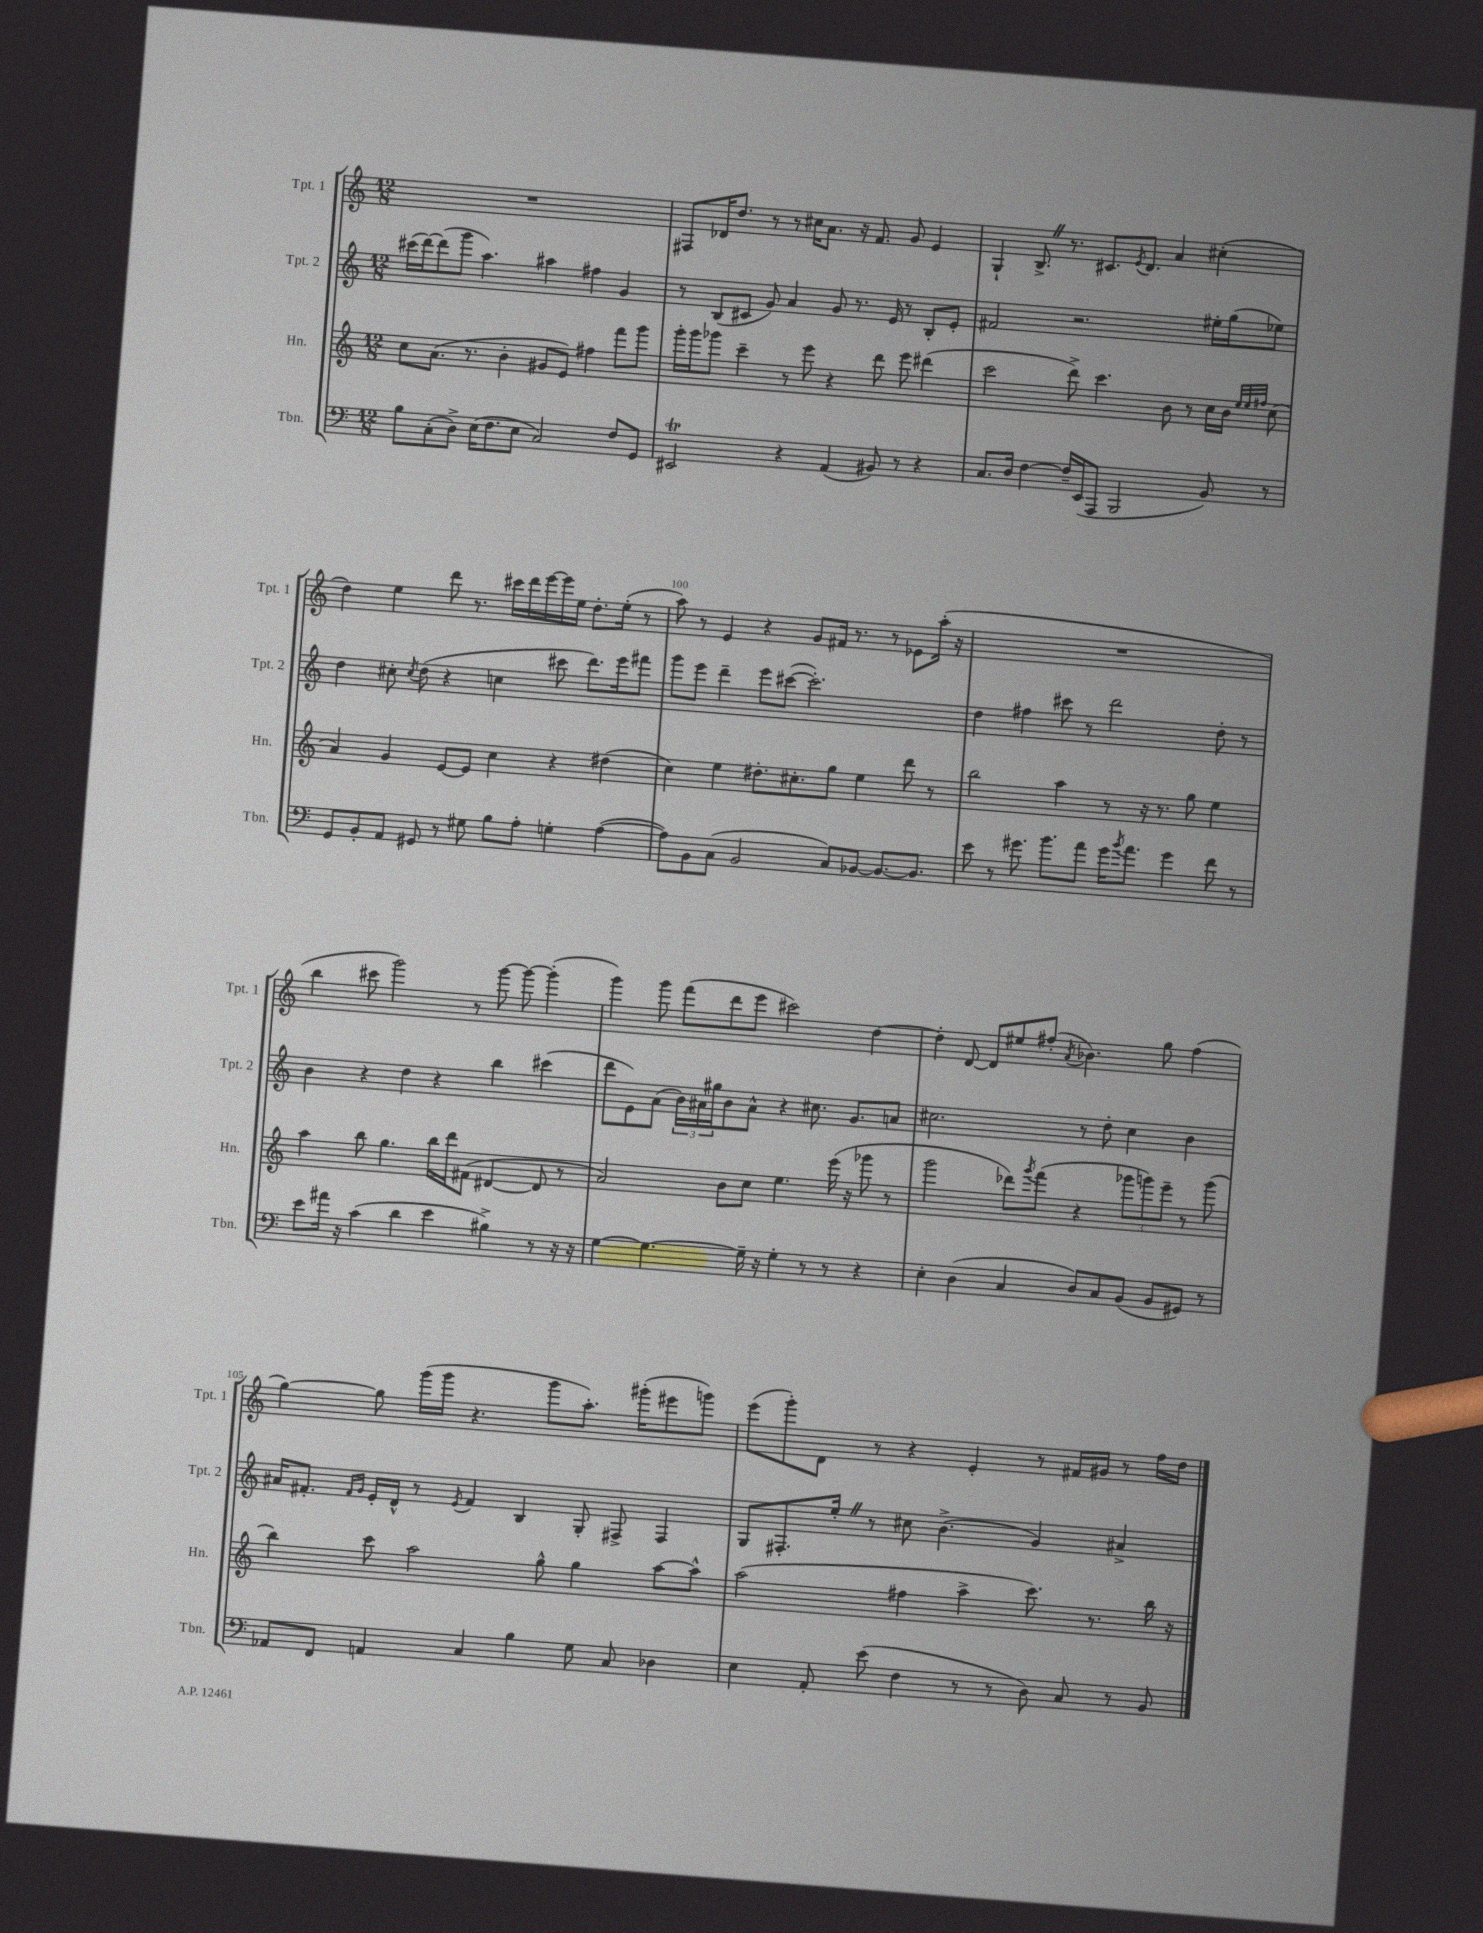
<<
\new StaffGroup <<
\new Staff = "s0" \with { instrumentName = "Tpt. 1" shortInstrumentName = "Tpt. 1" } {
    \clef treble \key c \major \numericTimeSignature \time 12/8
    R1. |
    fis8 des'16 d''8. r8 r8 cis''16 a'8. r16 f'8. g'8 e'4 |
    g4-! b8.-> \once \override BreathingSign.text = \markup { \musicglyph "scripts.caesura.straight" } \breathe r8. cis'8. \acciaccatura { e'8 } d'8. a'4 cis''4-.( |
    d''4) e''4 d'''8 r8. cis'''16 d'''16 e'''16~ e'''16 e''16 d''8.-. e''16-.( r8 |
    a''8) r8 e'4 r4 g'8 fis'16 r8. r8 ees'8 a''16-.( r16 |
    R1. |
    b''4 cis'''8 g'''2) r8 g'''8~ g'''8~ g'''4-.( |
    g'''4) g'''8 f'''8( d'''8 e'''8 cis'''2) d''4~ |
    d''4-. d'8~ d'8 eis''8 fis''8-.( \acciaccatura { a'8 } bes'4.) g''8 fis''4( |
    g''4~) g''8 g'''16( g'''16 r4. g'''8 a''8.-.) gis'''16-.( eis'''8 g'''8) |
    e'''8( g'''8-.) d'8 r8 r4 e'4-. r8 fis'16 gis'16 r8 f''16 d''16 \bar "|." |
}
\new Staff = "s1" \with { instrumentName = "Tpt. 2" shortInstrumentName = "Tpt. 2" } {
    \clef treble \key c \major \numericTimeSignature \time 12/8
    cis'''16( d'''16~) d'''8( g'''8 a''4.) ais''4 fis''4 g'4 |
    r8 b8( cis'8 g'8) a'4 g'8 r8. e'16 r8 b8-. e'8-. |
    fis'2 r2. eis''16-. g''16( ees''8) |
    d''4 cis''8-. \acciaccatura { cis''8 } d''8( r4 c''4 cis'''8 d'''8.) e'''16 fis'''8 |
    g'''8 e'''8 d'''4-- e'''8 cis'''8~( cis'''2.-.) |
    d''4 fis''4 cis'''8 r8 d'''2 d''8-. r8 |
    b'4 r4 d''4 r4 b''4 cis'''4( |
    d'''8 e'8) a'8( \tuplet 3/2 { b'16) ais'16 gis''16 } b'8 ais'8-^ r4 cis''8. g'8. a'8 |
    cis''2. r8 d''8-. cis''4 b'4 |
    ais'16 fis'8.-. \grace { fis'16 g'16 } e'16-. d'16-^ r8 \acciaccatura { e'8 } fis'4 b4 g8-. fis8-> fis4 |
    g8 fis8.-. e''16-. \once \override BreathingSign.text = \markup { \musicglyph "scripts.caesura.straight" } \breathe r8 cis''8 b'4.->( g'4) ais'4-> \bar "|." |
}
\new Staff = "s2" \with { instrumentName = "Hn." shortInstrumentName = "Hn." } {
    \clef treble \key c \major \numericTimeSignature \time 12/8
    c''8 a'8.( r8. b'4-. gis'8 e'8) fis''4 f'''8 g'''8 |
    g'''16-. g'''16 ges'''8 c'''4-- r8 e'''8 r4 d'''8 e'''8 dis'''4( |
    c'''2 d'''8->) c'''4. b'8 r8 c''16 b'16 \grace { e''32 e''32 fis''32 } c''8( |
    a'4) g'4 e'8~ e'8 c''4 r4 dis''4( |
    c''4) e''4 dis''8.-. cis''8.-. g''8 e''4 d'''8 r8 |
    b''2 a''4 r8 r16 r8. g''8 e''4 |
    a''4 b''8 g''4. b''16 d'''16 fis'8( dis'4~ dis'8 r8 |
    a'2) b'8 c''8 e''4. e'''16( r16 ges'''8 r8 |
    g'''2 des'''8) \acciaccatura { g'''8 } f'''8( r4 \tuplet 3/2 { ges'''8 g'''8) e'''8-- } r8 g'''8( |
    b''4) c'''8 a''2 g''8-^ g''4 a''8~ a''8-^ |
    a''2( fis''4 a''4-> c'''8.) r8. b''16 r16 \bar "|." |
}
\new Staff = "s3" \with { instrumentName = "Tbn." shortInstrumentName = "Tbn." } {
    \clef bass \key c \major \numericTimeSignature \time 12/8
    b8 c8-.( d8->) e16( f8. e8 c2) f8 g,8 |
    eis,2\trill r4 a,4( bis,8) r8 r4 |
    c8. d16 f4~ f16-- e,16( a,,8 b,,2 b,8) r8 |
    g,8 b,8-. a,8 gis,8 r8 gis8 b8 a8-. g4-. a4~( |
    a8) b,8 c8( b,2 c8) bes,8~ bes,8.~ bes,8. |
    e'8 r8 gis'8. b'8. a'8 gis'16 \acciaccatura { b'8 } a'8. gis'4 f'8 r8 |
    e'8 ais'16 r16 c'4( d'4 e'4 bis4->) r8 r16 r16 |
    g4~ g4.~ g16-- r16 g4-. r8 r8 r4 |
    e4-. d4( c4 d8) c8 b,8( b,8 gis,8) r8 |
    aes,8 f,8 a,4 c4 b4 g8 c8 des4 |
    e4 a,8-. e'8( f4 r8 r8 d8) c8 r8 b,8 \bar "|." |
}
>>
>>
\layout { \context { \Score currentBarNumber = #96 \override BarNumber.break-visibility = ##(#f #t #t) barNumberVisibility = #(every-nth-bar-number-visible 5) } }
